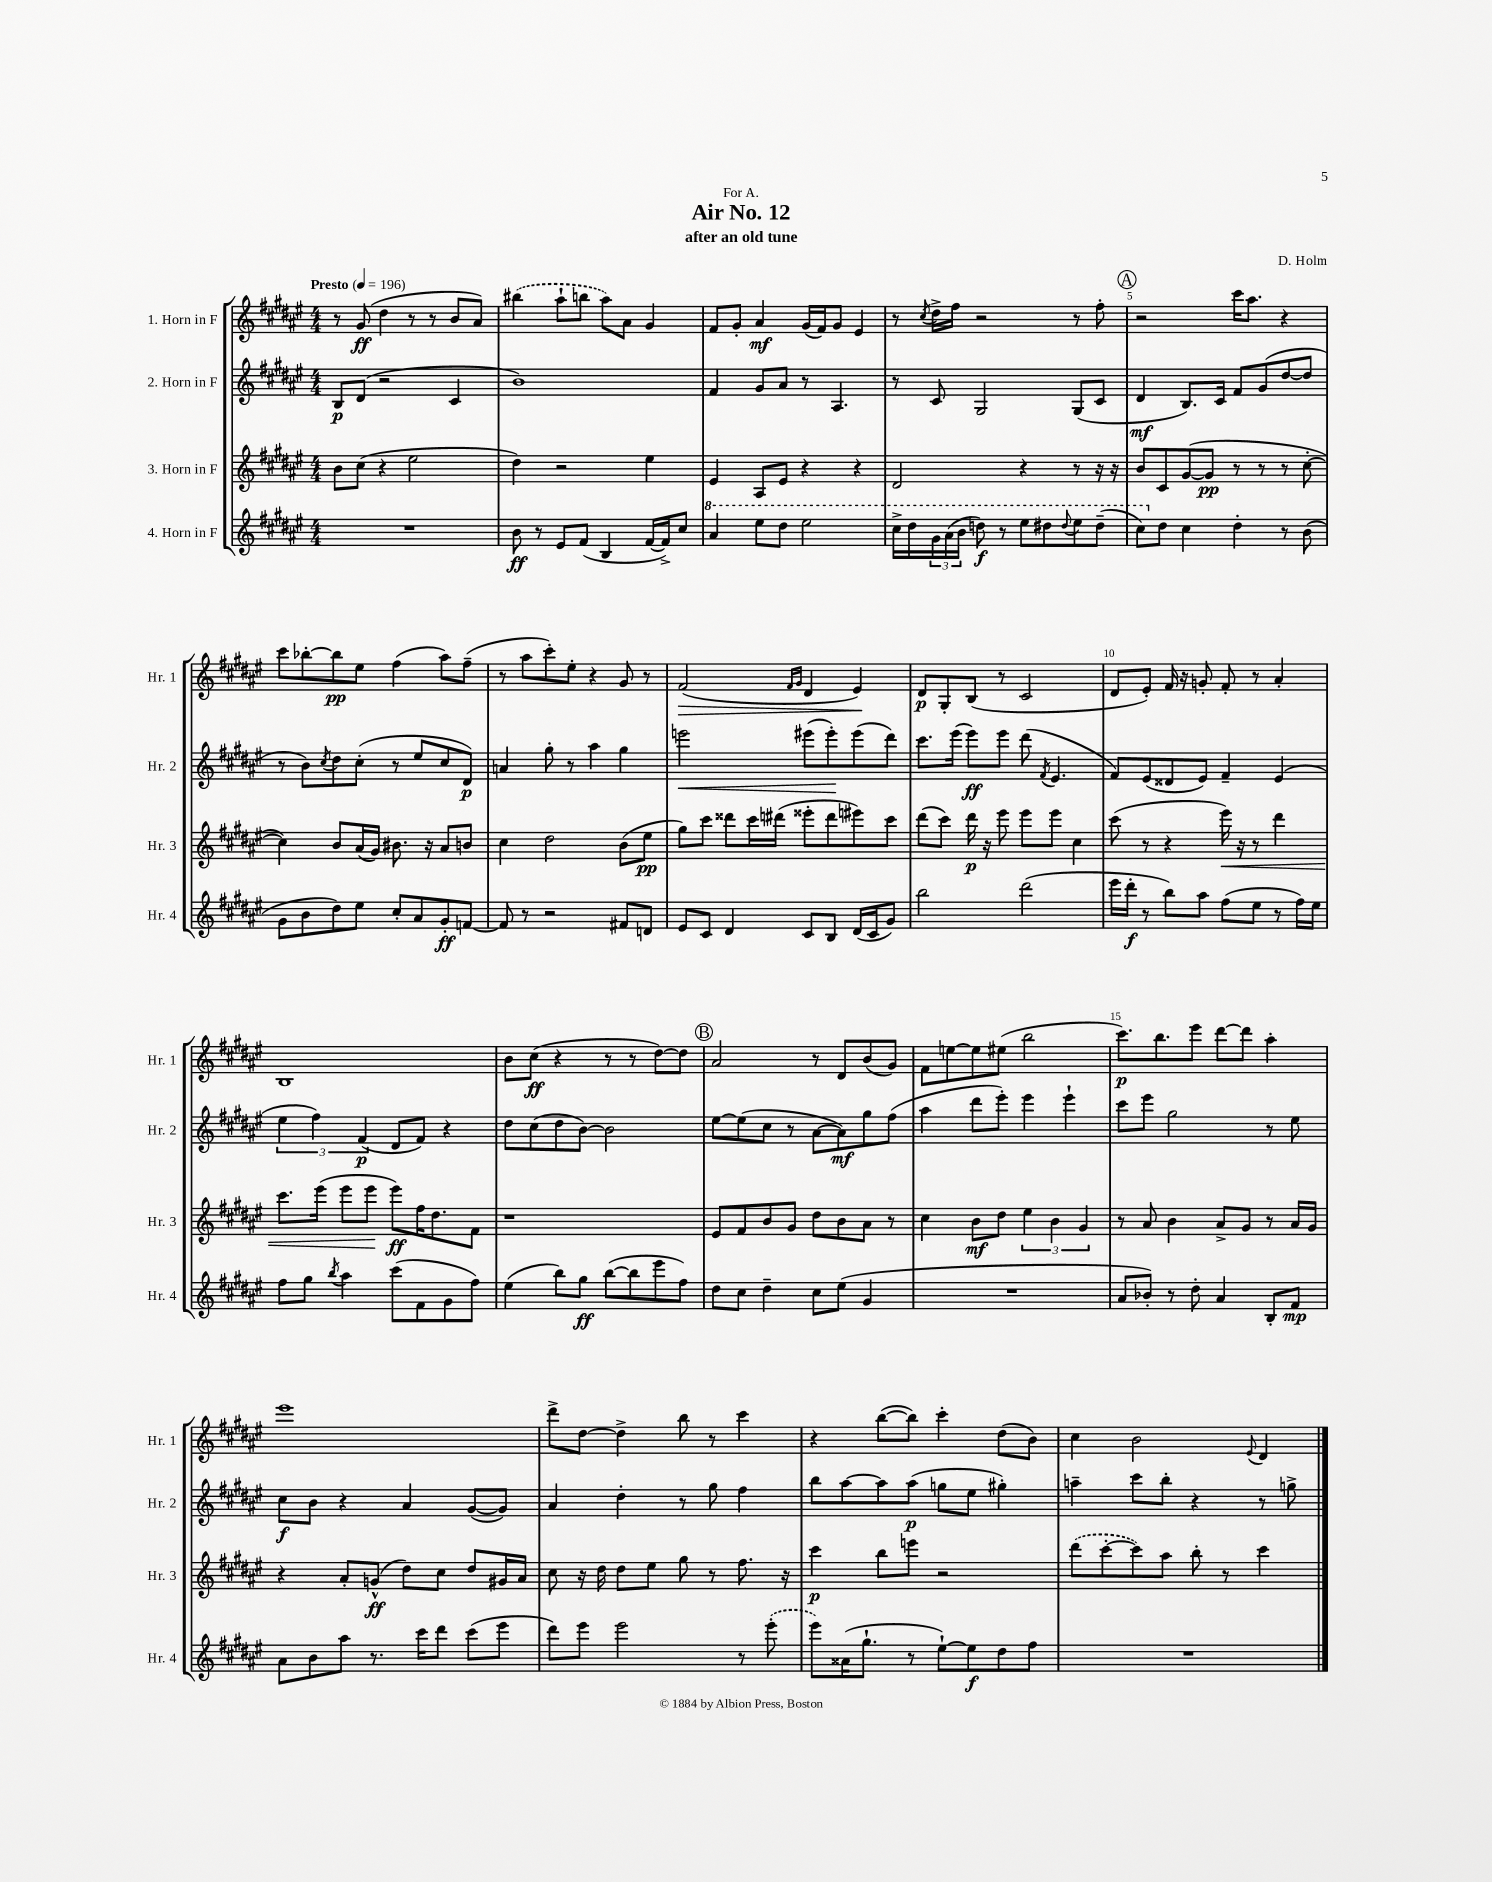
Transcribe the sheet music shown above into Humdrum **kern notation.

**kern	**kern	**kern	**kern
*staff4	*staff3	*staff2	*staff1
*clefG2	*clefG2	*clefG2	*clefG2
*k[f#c#g#d#a#e#]	*k[f#c#g#d#a#e#]	*k[f#c#g#d#a#e#]	*k[f#c#g#d#a#e#]
*M4/4	*M4/4	*M4/4	*M4/4
*MM196	*MM196	*MM196	*MM196
1r	8b	8B	8r
.	(8cc#	(8d#	(8g#
.	4r	2r	4dd#
.	2ee#	.	8r
.	.	.	8r
.	.	4c#	8b
.	.	.	8a#)
=	=	=	=
8b	4dd#)	1b)	(4bb#
8r	.	.	.
8e#	2r	.	8aa#`
(8f#	.	.	8bb
4B	.	.	8aa#)
.	.	.	8a#
[16f#	4ee#	.	4g#
16f#^])	.	.	.
8cc#	.	.	.
=	=	=	=
4aa#	4e#	4f#	8f#
.	.	.	8g#'
8eee#	8A#	8g#	4a#
8ddd#	8e#	8a#	.
2eee#	4r	8r	(16g#
.	.	.	16f#)
.	.	4.A#	8g#
.	4r	.	4e#
=	=	=	=
16ccc#^	2d#	8r	8r
16ddd#	.	.	.
.	.	.	8qcc#
24gg#	.	8c#	16dd#^
(24aa#	.	.	.
.	.	.	16ff#
24bb	.	.	.
8ddd)	.	2G#	2r
8r	.	.	.
8eee#	4r	.	.
8ddd#	.	.	.
8qqddd#	.	.	.
8eee#	8r	(8G#	8r
(8ddd#~	16r	8c#	8ff#'
.	16r	.	.
=	=	=	=
8ccc#)	8b	4d#	2r
8dd#	8c#	.	.
4cc#	([8g#	8.B)	.
.	8g#]	.	.
.	.	16c#	.
4dd#'	8r	8f#	16ccc#
.	.	.	8.aa#
.	8r	(8g#	.
8r	8r	[8dd#	4r
(8b	[8cc#'	8dd#]	.
=	=	=	=
8g#	4cc#])	8r	8ccc#
8b	.	8b)	[8bb-'
.	.	8qcc#	.
8dd#)	8b	8dd#	8bb-]
8ee#	(16a#	(8cc#'	8ee#
.	16g#)	.	.
8cc#'	8.b#	8r	(4ff#
8a#	.	8ee#	.
.	16r	.	.
8g#'	8a#	8cc#	8aa#)
[8f	8b	8d#)	(8ff#~
=	=	=	=
8f]	4cc#	4a	8r
8r	.	.	8aa#
2r	2dd#	8gg#'	8ccc#')
.	.	8r	8ee#'
.	.	4aa#	4r
8f#	(8b	4gg#	8g#
8d	8ee#	.	8r
=	=	=	=
8e#	8gg#)	2eee	(2f#
8c#	8ccc#	.	.
4d#	8ddd##	.	.
.	16ccc#	.	.
.	(16ddd#	.	.
.	.	.	16qqf#
.	.	.	16qqg#
8c#	8eee##'	(8eee#	4d#
8B	8ddd#	8eee#')	.
(16d#	8eee#)	(8eee#	4e#)
16c#	.	.	.
8g#)	8ccc#	8ddd#)	.
=	=	=	=
2bb	(8ddd#	8.ccc#	8d#
.	8ccc#)	.	8G#'
.	.	(16eee#	.
.	16ddd#	8eee#)	(8B
.	16r	.	.
.	8eee#	8eee#	8r
(2ddd#	8eee#	(8ddd#	2c#
.	.	8qf#	.
.	8eee#	4.e#	.
.	4cc#	.	.
=	=	=	=
16eee#	(8ccc#	8f#)	8d#
16ddd#'	.	.	.
8r	8r	(8e#	8e#')
8bb)	4r	8d##	16f#
.	.	.	16r
8aa#	.	8e#)	8g'
(8ff#	16eee#)	4f#~	8f#'
.	16r	.	.
8ee#	8r	.	8r
8r	4ddd#	(4e#	4a#'
16ff#)	.	.	.
16ee#	.	.	.
=	=	=	=
8ff#	8.ccc#	6ee#	1B
8gg#	.	.	.
.	.	6ff#)	.
.	(16eee#	.	.
8qbb	.	.	.
4aa#	8eee#	.	.
.	.	(6f#	.
.	8eee#	.	.
(8ccc#	8eee#)	8d#	.
8f#	16ff#	8f#)	.
.	8.dd#	.	.
8g#	.	4r	.
8ff#)	8f#	.	.
=	=	=	=
(4ee#	1r	8dd#	8b
.	.	(8cc#	(8cc#
8bb)	.	8dd#	4r
8gg#	.	[8b)	.
([8bb	.	2b]	8r
8bb]	.	.	8r
8eee#	.	.	[8dd#)
8ff#)	.	.	8dd#]
=	=	=	=
8dd#	8e#	[8ee#	2a#
8cc#	8f#	(8ee#]	.
4dd#~	8b	8cc#	.
.	8g#	8r	.
8cc#	8dd#	[8a#	8r
(8ee#	8b	8a#])	8d#
4g#	8a#	8gg#	(8b
.	8r	(8ff#	8g#)
=	=	=	=
1r	4cc#	4aa#	8f#
.	.	.	[8ee
.	8b	8ddd#	8ee]
.	8dd#	8eee#')	(8ee#
.	6ee#	4eee#	2bb
.	6b	.	.
.	.	4eee#`	.
.	6g#	.	.
=	=	=	=
8a#	8r	8ccc#	8.ccc#)
8b-')	8a#	8eee#	.
.	.	.	8.bb
8r	4b	2gg#	.
8dd#'	.	.	8eee#
4a#	8a#^	.	[8ddd#
.	8g#	.	8ddd#]
8B'	8r	8r	4aa#'
8f#	16a#	8ee#	.
.	16g#	.	.
=	=	=	=
8a#	4r	8cc#	1eee#
8b	.	8b	.
8aa#	8a#'	4r	.
8.r	(8g^^	.	.
.	8dd#)	4a#	.
16ccc#	.	.	.
8ddd#	8cc#	.	.
(8ccc#	8dd#	([8g#	.
8eee#	16g#	8g#])	.
.	16a#	.	.
=	=	=	=
8ddd#)	8cc#	4a#	8ddd#^
8eee#	16r	.	[8dd#
.	16dd#	.	.
2eee#	8dd#	4dd#'	4dd#^]
.	8ee#	.	.
.	8gg#	8r	8bb
.	8r	8gg#	8r
8r	8.ff#	4ff#	4ccc#
(8eee#'	.	.	.
.	16r	.	.
=	=	=	=
8eee#)	4ccc#	8bb	4r
(16a##	.	[8aa#	.
8.gg#`	.	.	.
.	8bb	8aa#]	([8bb
8r	8eee	(8aa#	8bb])
[8ee#`)	2r	8gg	4ccc#'
8ee#]	.	8ee#	.
8dd#	.	4gg#')	(8dd#
8ff#	.	.	8b)
=	=	=	=
1r	(8ddd#	4aa~	4cc#
.	[8ccc#'	.	.
.	8ccc#])	8ccc#	2b
.	8aa#	8bb'	.
.	8bb'	4r	.
.	8r	.	.
.	.	.	8qqe#
.	4ccc#	8r	4d#
.	.	8gg^	.
==	==	==	==
*-	*-	*-	*-
